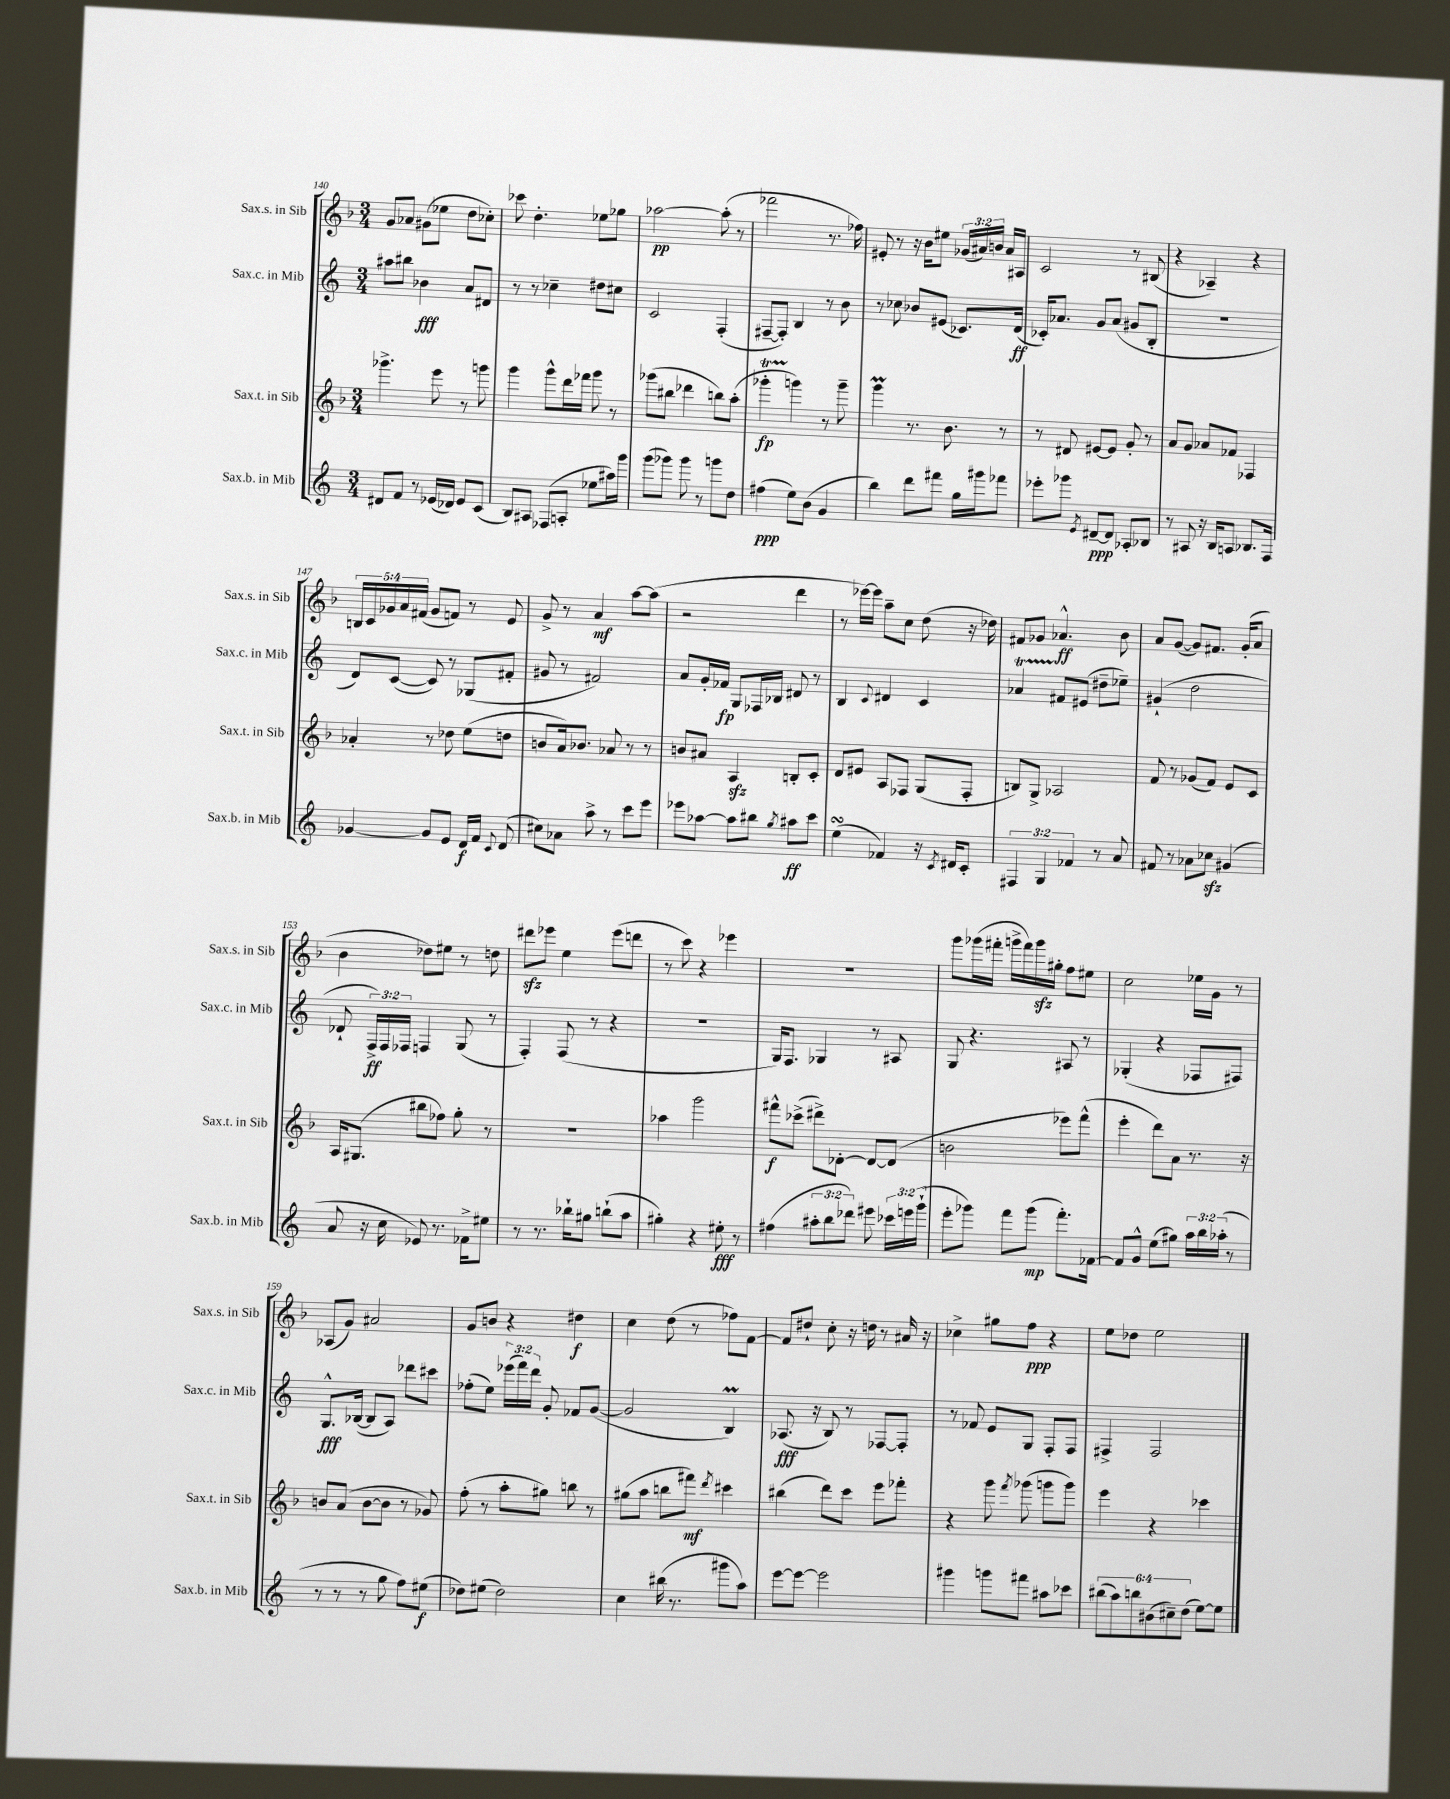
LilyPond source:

<<
\new StaffGroup <<
\new Staff = "s0" \with { instrumentName = "Sax.s. in Sib" shortInstrumentName = "Sax.s. in Sib" } {
    \clef treble \key f \major \numericTimeSignature \time 3/4 \override Staff.TupletNumber.text = #tuplet-number::calc-fraction-text
    \autoBeamOff g'8[ aes'8] gis'8[( ees''8] d''8[ ces''8]-.) |
    ces'''8 d''4.-. ees''8[ ges''8] |
    aes''2~\pp aes''8-.( r8 |
    fes'''2 r8. fes''16) |
    eis'8-. r8 r16 bes'16[ eis''8] \tuplet 3/2 { ges'16[( ais'16) b'16] } ais'16[ ais16] |
    c'2 r8 bis8( |
    r4 aes4--) r4 |
    \tuplet 5/4 { b16[ c'16 ges'16 a'16 fis'16]( } ges'8[ f'8]) r8 e'8 |
    g'8-> r8 a'4\mf a''8[~ a''8]( |
    r2 d'''4 |
    r8 ees'''16[~) ees'''16] a''8[-- c''8] d''8( r16 des''16) |
    fis'8[ ges'8] aes'4.-^\ff bes'8 |
    a'8[ g'8]~( g'8[) fis'8.] g'16[-.( a'8] |
    bes'4 des''8[) eis''8] r8 d''8 |
    dis'''8[\sfz ees'''8] e''4 ees'''8[( d'''8] |
    r8 c'''8) r4 ees'''4 |
    R2. |
    g'''8[ ges'''16( fis'''16]-. g'''16[-> fis'''16) g'''16\sfz gis''16]-. f''8[ eis''8] |
    c''2 ees''16[ g'16] r8 |
    aes8[( g'8]) ais'2 |
    g'8[ b'8] r4 dis''4\f |
    c''4 d''8( r8 fes''8[) f'8]~ |
    f'8[ dis''8]-! c''8-. r16 d''16 r8 ais'16 r16 |
    ces''4-> gis''8[ f''8]\ppp r4 |
    e''8[ des''8] e''2 \bar "|." |
}
\new Staff = "s1" \with { instrumentName = "Sax.c. in Mib" shortInstrumentName = "Sax.c. in Mib" } {
    \clef treble \key c \major \numericTimeSignature \time 3/4 \override Staff.TupletNumber.text = #tuplet-number::calc-fraction-text
    \autoBeamOff ais''8[ bis''8] bes'4\fff a'8[ dis'8] |
    r8 r8 ces''4-- dis''8[ cis''8] |
    c'2 f4-.( |
    fis8[~-- fis8]-.) b4 r8 b'8 |
    r8 ces''8 bes'8[ eis'8]( ces'8.[) d'16]\ff( |
    ces'16[-.) aes'8.] g'8[ aes'8]( gis'8[ b8]-. |
    R2. |
    d'8[) c'8]~( c'8) r8 ges8[( fis'8]-. |
    gis'8 r8 fis'2) |
    a'8[ g'16-. fes'16]\fp g8[ fes16 bes16] dis'8 r8 |
    b4 \appoggiatura { c'8 } dis'4 c'4 |
    aes'4\startTrillSpan fis'8[\stopTrillSpan eis'8]( dis''8[-- ees''8]--) |
    gis'4-!( d''2 |
    des'8-! \tuplet 3/2 { f16[->\ff) f16 fes16] } f4 g8( r8 |
    f4-.) f8( r8 r4 |
    R2. |
    g16[) f8.] ges4 r8 ais8 |
    g8 r4. ais8 r8 |
    ges4-.( r4 fes8[ fis8]) |
    g8.[-^\fff bes16]~( bes8[ a8]) des'''8[ cis'''8] |
    fes''8[-.( e''8]) \tuplet 3/2 { ees'''16[( f'''16) d'''16] } g'8-. fes'8[ g'8]~( |
    g'2 b4\prall) |
    aes8.\fff( r16 b8) r8 fes8[~ fes8]-. |
    r8 fes'8 e'8[ g8] f8[-. f8] |
    fis4-> fis2 \bar "|." |
}
\new Staff = "s2" \with { instrumentName = "Sax.t. in Sib" shortInstrumentName = "Sax.t. in Sib" } {
    \clef treble \key f \major \numericTimeSignature \time 3/4
    \autoBeamOff ges'''4.-> e'''8 r8 g'''8 |
    g'''4 g'''8[-^ d'''16 fes'''16] g'''8 r8 |
    ges'''8[( bis''8] des'''4 b''8[) a''8]-.( |
    ges'''4-.\startTrillSpan\fp g'''4\stopTrillSpan) r8 g'''8-- |
    g'''4\prall r8. bes'8. r8 |
    r8 dis'8 eis'8[~ eis'8] g'8-. r8 |
    a'8[ g'8] aes'8[ fes'8] fes4 |
    aes'4-. r8 des''8 e''8[( d''8] |
    b'8[ a'16) bes'8.] aes'8 r8 r8 |
    b'8[ ais'8] a4\sfz b8[-. c'8]-. |
    d'8[ eis'8] a8[ fes8] g8[( fes8]-. |
    b8[) g8]-> aes2 |
    f'8 r8 ges'8[( f'8]) e'8[ c'8] |
    a16[ gis8.]( bis''8[ fes''8]) g''8-. r8 |
    R2. |
    aes''4 g'''2 |
    fis'''8[-^\f ces'''8]->( dis'''8[->) des'8]~-. des'8[~ des'8]( |
    b'2 ees'''8[) f'''8]-^( |
    e'''4-. d'''8[) a'8] r8. r16 |
    b'8[ a'8]( b'8[~ b'8] r8 ges'8) |
    f''8-.( r8 a''8[-. gis''8]) b''8 r8 |
    gis''8[( a''8] b''8[ fis'''8]\mf) \acciaccatura { d'''8 } cis'''4 |
    bis''4( d'''8[) c'''8] e'''8[ fes'''8]-. |
    r4 g'''8 \acciaccatura { f'''8 } ges'''8( g'''8[ g'''8]) |
    e'''4 r4 ces'''4 \bar "|." |
}
\new Staff = "s3" \with { instrumentName = "Sax.b. in Mib" shortInstrumentName = "Sax.b. in Mib" } {
    \clef treble \key c \major \numericTimeSignature \time 3/4 \override Staff.TupletNumber.text = #tuplet-number::calc-fraction-text
    \autoBeamOff dis'8[ f'8] r8 ees'16[( des'16]) ees'8[ c'8]( |
    b8[) ais8] fes8[( a8]-. ees''8[ ais''16) g'''16] |
    g'''8[( ges'''8]) ges'''8 r8 g'''8[ d''8] |
    fis''4\ppp( e''8[) b'8]( g'4 |
    b''4) d'''8[ fis'''8] g''16[ gis'''16 fes'''8] |
    ees'''8[-. ges'''8] \acciaccatura { e'8 } dis'8[~--\ppp dis'8] aes8[-. bes8] |
    r8 ais8 r16 b16[ a8] bes8.[ f16] |
    ges'4~ ges'8[ e'8] d'16[\f f'16] \appoggiatura { c'8 } d'8( |
    cis''8[) aes'8] a''8-> r8 c'''8[ e'''8] |
    ees'''8[ aes''8]~ aes''8[ bis''8] \acciaccatura { g''8 } ais''8[\ff c'''8] |
    e''4\turn( fes'4) r16 \acciaccatura { c'8 } dis'16[ c'8]-. |
    \tuplet 3/2 { fis4 g4 fes'4 } r8 a'8 |
    fis'8 r8 aes'8[ ces''8]\sfz gis'4( |
    a'8 r16 c''16 ees'8) r8. fes'16[-> eis''8] |
    r8 r8. bes''16[-! gis''8] b''8[-!( a''8] |
    gis''4-.) r4 eis''8-.\fff r8 |
    fis''4( \tuplet 3/2 { ais''8[-. b''8 des'''8]) } eis'''8 \tuplet 3/2 { ces'''16[ e'''16 g'''16]-!( } |
    e'''8[-. ges'''8]) f'''8[ ges'''8]\mp( f'''8.[-.) fes'16]~ |
    fes'8[ g'8]-^ e''8[( gis''8]) \tuplet 3/2 { a''16[ b''16 aes''16]-.( } r8 |
    r8 r8 r8 g''8 f''8[) eis''8]\f( |
    des''8[) eis''8]( des''2) |
    c''4 bis''16( r8. gis'''8[ a''8]) |
    e'''8[~ e'''8]~ e'''2 |
    gis'''4 g'''8[ fis'''8] ais''8[ ces'''8] |
    \tuplet 6/4 { bis''8[( a''8) b''8 bis'8( cis''8--) d''8]( } e''8[~) e''8] \bar "|." |
}
>>
>>
\layout { \context { \Score currentBarNumber = #140 } }
